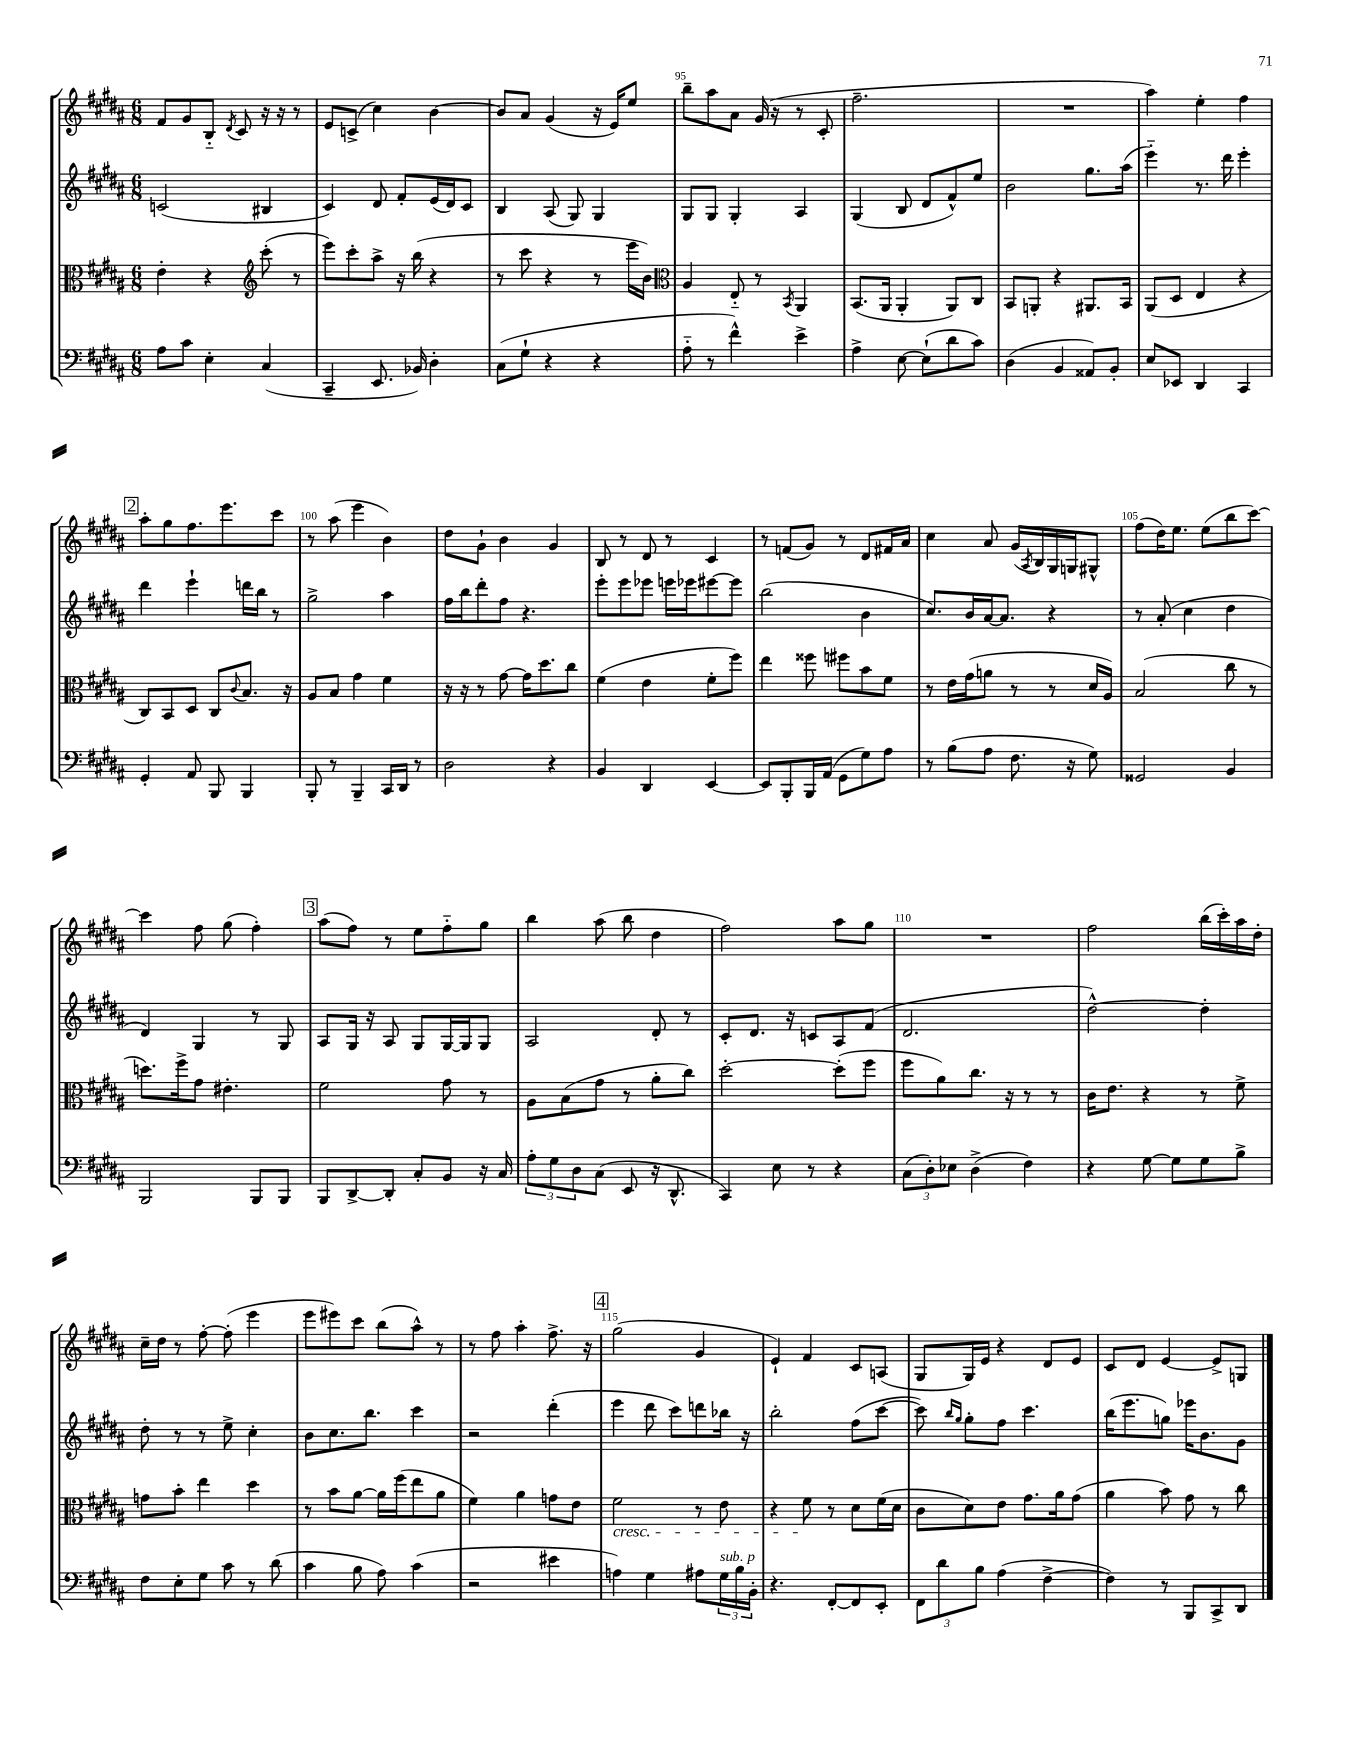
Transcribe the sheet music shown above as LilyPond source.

<<
\new StaffGroup <<
\new Staff = "s0" {
    \clef treble \key b \major \numericTimeSignature \time 6/8
    fis'8 gis'8 b8-_ \acciaccatura { dis'8 } cis'8 r16 r16 r8 |
    e'8 c'8->( cis''4) b'4~ |
    b'8 ais'8 gis'4( r16 e'16) e''8 |
    b''8-- ais''8 ais'8 gis'16( r16 r8 cis'8-. |
    fis''2.-- |
    R2. |
    ais''4) e''4-. fis''4 |
    \mark \markup { \box "2" } ais''8-. gis''8 fis''8. e'''8. cis'''8 |
    r8 ais''8( e'''4 b'4) |
    dis''8 gis'8-! b'4 gis'4 |
    b8 r8 dis'8 r8 cis'4 |
    r8 f'8( gis'8) r8 dis'8 fis'16 ais'16 |
    cis''4 ais'8 gis'16( \acciaccatura { ais8 } b16) gis16 g16 gis8-^ |
    fis''8( dis''16) e''8. e''8( b''8 cis'''8~) |
    cis'''4 fis''8 gis''8( fis''4-.) |
    \mark \markup { \box "3" } ais''8( fis''8) r8 e''8 fis''8-_ gis''8 |
    b''4 ais''8( b''8 dis''4 |
    fis''2) ais''8 gis''8 |
    R2. |
    fis''2 b''16( cis'''16-.) ais''16 dis''16-. |
    cis''16-- dis''16 r8 fis''8~-. fis''8-.( e'''4 |
    e'''8 eis'''8) cis'''8 b''8( ais''8-^) r8 |
    r8 fis''8 ais''4-. fis''8.-> r16 |
    \mark \markup { \box "4" } gis''2( gis'4 |
    e'4-!) fis'4 cis'8 a8( |
    gis8 gis16) e'16 r4 dis'8 e'8 |
    cis'8 dis'8 e'4~ e'8-> g8 \bar "|." |
}
\new Staff = "s1" {
    \clef treble \key b \major \numericTimeSignature \time 6/8
    c'2( bis4 |
    cis'4) dis'8 fis'8-. e'16( dis'16) cis'8 |
    b4 ais8( gis8) gis4 |
    gis8 gis8 gis4-. ais4 |
    gis4( b8 dis'8 fis'8-^) e''8 |
    b'2 gis''8. ais''16( |
    e'''4-_) r8. dis'''16 e'''4-. |
    \mark \markup { \box "2" } dis'''4 e'''4-! d'''16 b''16 r8 |
    gis''2-> ais''4 |
    fis''16 b''16 dis'''8-. fis''8 r4. |
    e'''8-. e'''8 ees'''8 e'''16 ees'''16 eis'''8~ eis'''8 |
    b''2( b'4 |
    cis''8.) b'16 ais'16~ ais'8. r4 |
    r8 ais'8-.( cis''4 dis''4 |
    dis'4) gis4 r8 gis8 |
    \mark \markup { \box "3" } ais8 gis16 r16 ais8 gis8 gis16~ gis16 gis8 |
    ais2 dis'8-. r8 |
    cis'8-. dis'8. r16 c'8 ais8 fis'8( |
    dis'2. |
    dis''2~-^) dis''4-. |
    dis''8-. r8 r8 e''8-> cis''4-. |
    b'8 cis''8. b''8. cis'''4 |
    r2 dis'''4-.( |
    \mark \markup { \box "4" } e'''4 dis'''8 cis'''8) d'''8 bes''16 r16 |
    b''2-. fis''8( cis'''8~ |
    cis'''8) \grace { b''16 gis''16 } gis''8-. fis''8 cis'''4. |
    b''16( e'''8. g''8) ees'''16 b'8. gis'8 \bar "|." |
}
\new Staff = "s2" {
    \clef alto \key b \major \numericTimeSignature \time 6/8
    e'4-. r4 \clef treble cis'''8-.( r8 |
    e'''8) cis'''8-. ais''8-> r16 b''16( r4 |
    r8 cis'''8 r4 r8 e'''16 b'16) |
    \clef alto ais4 e8-_ r8 \acciaccatura { b,8 } ais,4 |
    b,8.( ais,16 ais,4-. ais,8) cis8 |
    b,8 a,8-. r4 ais,8. b,16 |
    ais,8( dis8 e4 r4 |
    \mark \markup { \box "2" } cis8) b,8 dis8 cis8 \appoggiatura { cis'8 } b8. r16 |
    ais8 b8 gis'4 fis'4 |
    r16 r16 r8 gis'8~ gis'16 dis''8. cis''8 |
    fis'4( e'4 fis'8-. fis''8) |
    e''4 fisis''8 fis''8 b'8 fis'8 |
    r8 e'16 gis'16( a'8 r8 r8 dis'16 ais16) |
    b2( cis''8 r8 |
    d''8.) fis''16-> gis'8 eis'4.-. |
    \mark \markup { \box "3" } fis'2 gis'8 r8 |
    ais8 b8( gis'8 r8 ais'8-. cis''8) |
    dis''2~-. dis''8-.( fis''8 |
    fis''8 ais'8) cis''8. r16 r8 r8 |
    cis'16 e'8. r4 r8 fis'8-> |
    g'8 b'8-. e''4 dis''4 |
    r8 b'8 ais'8~ ais'16 fis''16( e''8 ais'8 |
    fis'4) ais'4 g'8 e'8 |
    \mark \markup { \box "4" } fis'2\cresc r8 e'8 |
    r4 fis'8\! r8 dis'8 fis'16( dis'16 |
    cis'8 dis'8) e'8 gis'8. ais'16 gis'8( |
    ais'4 b'8) gis'8 r8 cis''8 \bar "|." |
}
\new Staff = "s3" {
    \clef bass \key b \major \numericTimeSignature \time 6/8
    ais8 cis'8 e4-. cis4( |
    cis,4-- e,8. bes,16) dis4-. |
    cis8( gis8-! r4 r4 |
    ais8-_ r8 fis'4-^) e'4-> |
    ais4-> e8~ e8-!( dis'8 cis'8) |
    dis4( b,4 aisis,8) b,8-. |
    e8 ees,8 dis,4 cis,4 |
    \mark \markup { \box "2" } gis,4-. ais,8 b,,8 b,,4 |
    b,,8-. r8 b,,4-- cis,16 dis,16 r8 |
    dis2 r4 |
    b,4 dis,4 e,4~ |
    e,8 b,,8-. b,,16 ais,16( gis,8 gis8) ais8 |
    r8 b8( ais8 fis8. r16 gis8) |
    gisis,2 b,4 |
    b,,2 b,,8 b,,8 |
    \mark \markup { \box "3" } b,,8 dis,8~-> dis,8-. cis8-. b,8 r16 cis16 |
    \tuplet 3/2 { ais8-. gis8 dis8 } cis8( e,8 r16 dis,8.-^ |
    cis,4) e8 r8 r4 |
    \tuplet 3/2 { cis8( dis8-.) ees8 } dis4->( fis4) |
    r4 gis8~ gis8 gis8 b8-> |
    fis8 e8-. gis8 cis'8 r8 dis'8( |
    cis'4 b8 ais8) cis'4( |
    r2 eis'4 |
    \mark \markup { \box "4" } a4) gis4 ais8 \tuplet 3/2 { gis16^\markup { \italic "sub. p" } b16 b,16-. } |
    r4. fis,8~-. fis,8 e,8-. |
    \tuplet 3/2 { fis,8 dis'8 b8 } ais4( fis4~-> |
    fis4) r8 b,,8 cis,8-> dis,8 \bar "|." |
}
>>
>>
\layout { \context { \Score currentBarNumber = #92 \override BarNumber.break-visibility = ##(#f #t #t) barNumberVisibility = #(every-nth-bar-number-visible 5) } }
